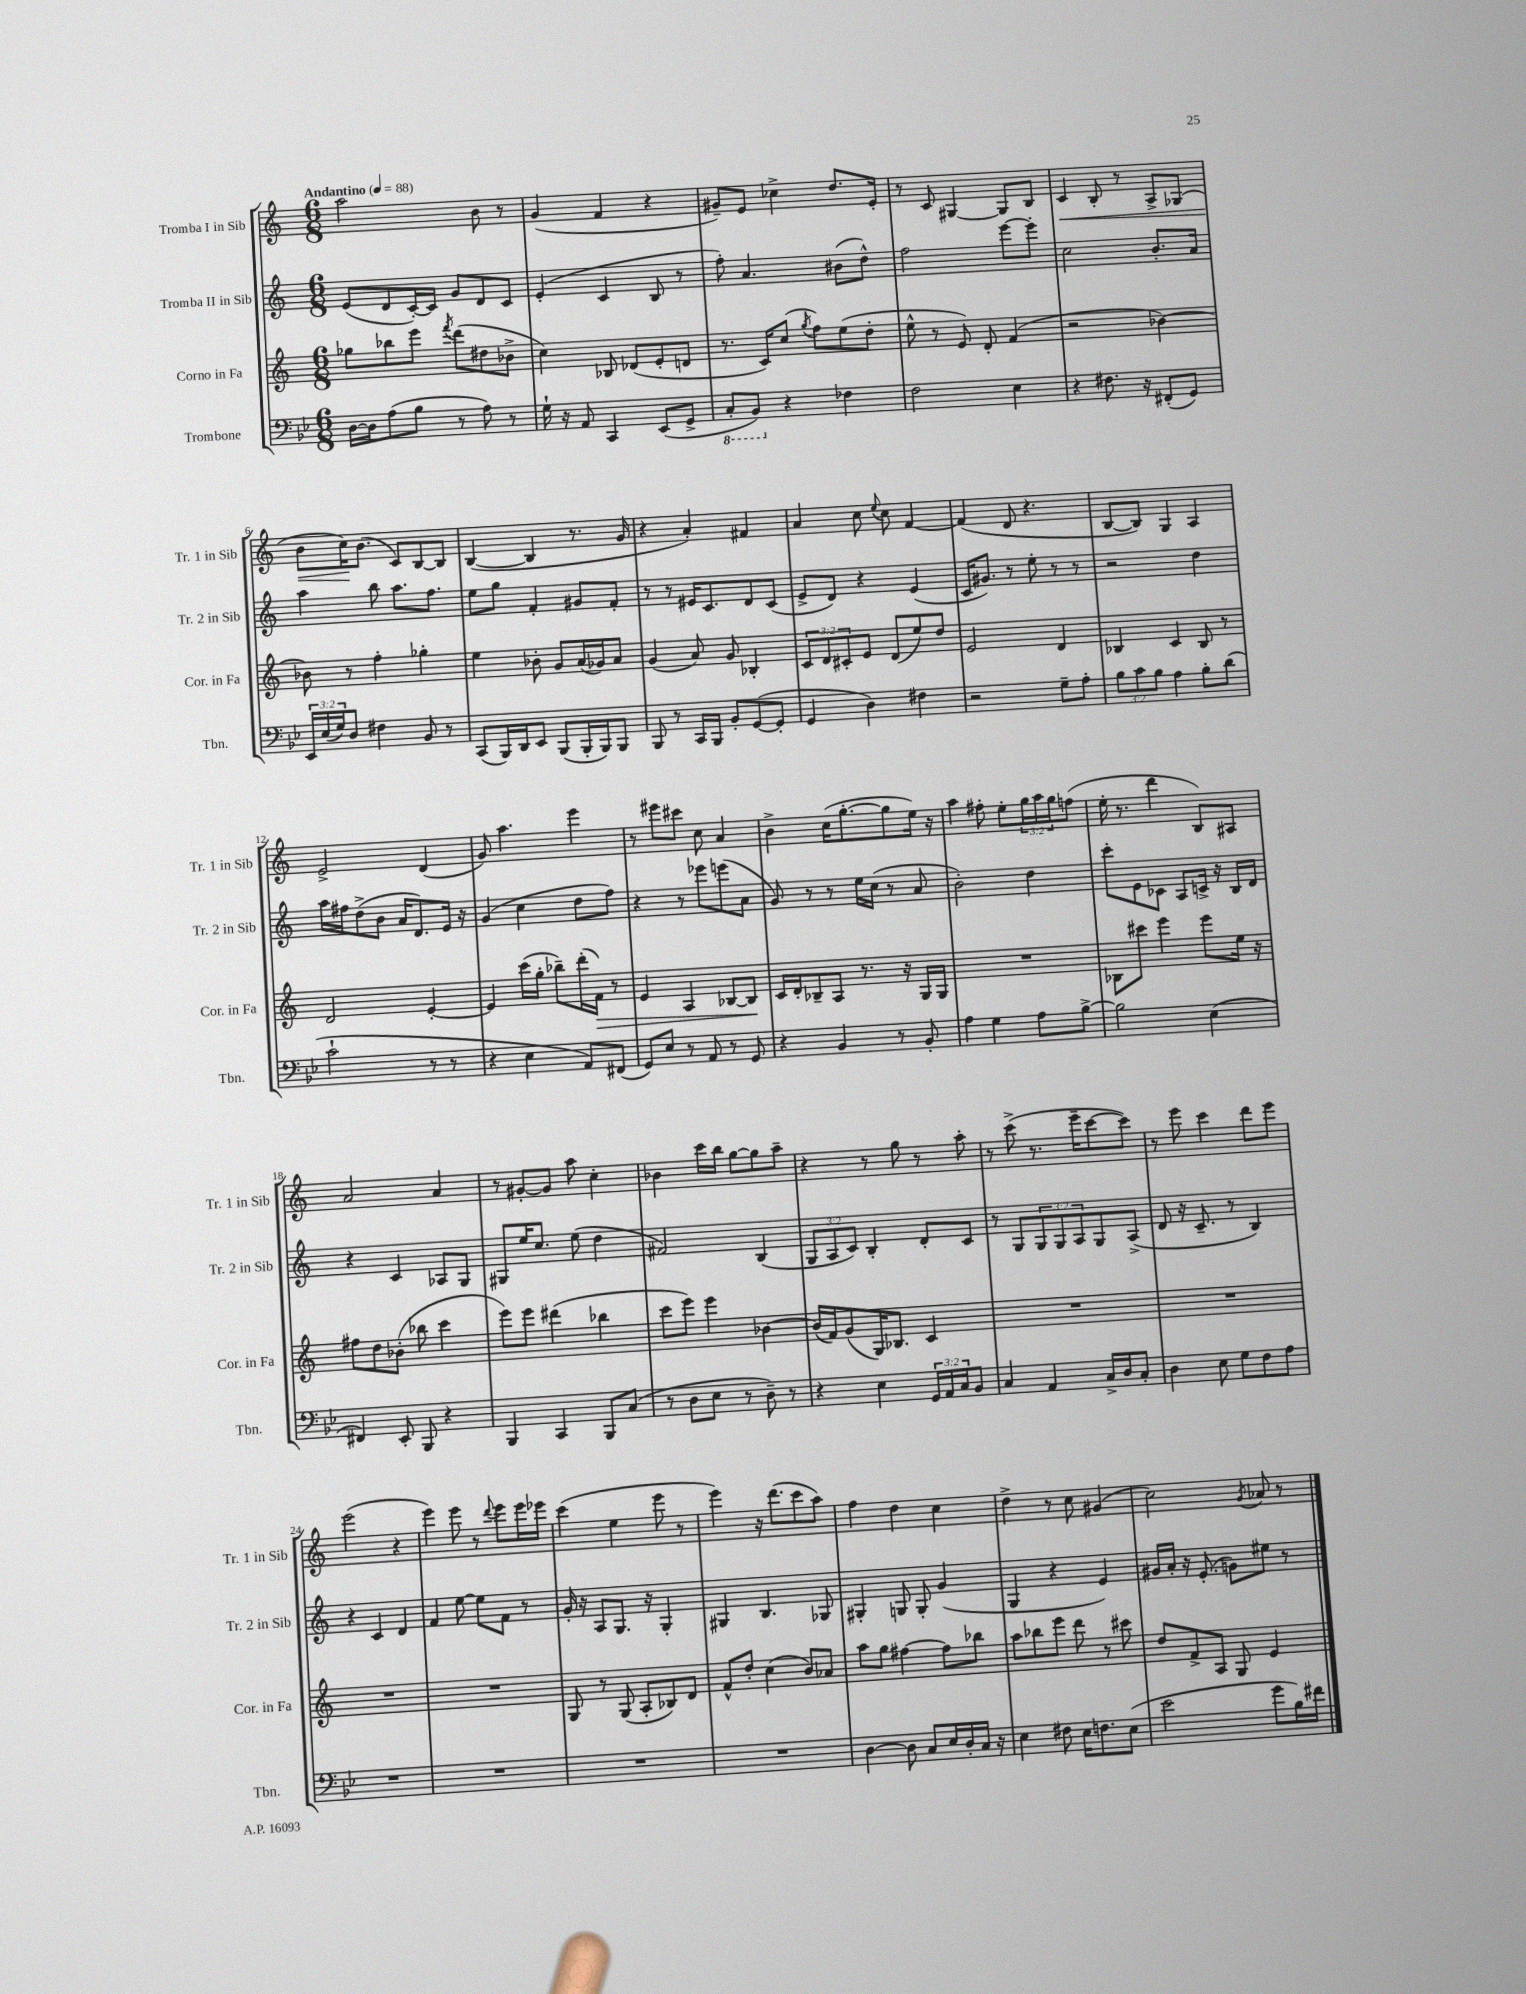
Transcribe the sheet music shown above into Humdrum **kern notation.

**kern	**kern	**dynam	**kern	**kern	**dynam
*part4	*part3	*part3	*part2	*part1	*part1
*staff4	*staff3	*staff3	*staff2	*staff1	*staff1
*I"Trombone	*I"Corno in Fa	*	*I"Tromba II in Sib	*I"Tromba I in Sib	*
*I'Tbn.	*I'Cor. in Fa	*	*I'Tr. 2 in Sib	*I'Tr. 1 in Sib	*
*clefF4	*clefG2	*	*clefG2	*clefG2	*
*k[b-e-]	*k[]	*	*k[]	*k[]	*
*M6/8	*M6/8	*	*M6/8	*M6/8	*
*MM88	*MM88	*	*MM88	*MM88	*
=1	=1	=1	=1	=1	=1
!	!	!	!	!LO:TX:a:B:t=Andantino	!
[16D\LL	8gg-X\L	.	(8e/L	2aa\	.
16D\J]	.	.	.	.	.
(8A\	8bb-X\	.	8d/	.	.
8B-\J	8eee\J	.	[16c'/L)	.	.
.	.	.	16c/JJ]	.	.
.	8qfff/	.	.	.	.
8r	(8ddd\L	.	8g/L	.	.
8A\)	8dd#X\	.	8d/	8b\	.
8r	8b-X^\J	.	8c/J	8r	.
=2	=2	=2	=2	=2	=2
16G`\	4cc\)	.	(4e'/	(4g/	.
16r	.	.	.	.	.
8AA/	.	.	.	.	.
4CC/	8B-X/	.	4c/	4f/	.
.	(8d-X/L	.	.	.	.
(8EE-/L	8e'/	.	8B/	4r	.
8GG^/J	8dn/J	.	8r	.	.
=3	=3	=3	=3	=3	=3
*8ba	*	*	*	*	*
8CC'/L	8.r	.	8ff'\)	8g#X~/L)	.
8BBB-/J)	.	.	4.a/	8e/J	.
.	16c/KL)	.	.	.	.
*X8ba	*	*	*	*	*
4r	(8cc/J	.	.	4cc-X^\	.
.	8qgg/	.	.	.	.
.	8ff\L)	.	.	.	.
4F-X\	(8ee\	.	(8b#X\L	8.dd/L	.
.	8dd'\J	.	8dd^^\J)	.	.
.	.	.	.	16e'/Jk	.
=4	=4	=4	=4	=4	=4
2F\	8ee^^\	.	2ff\	8r	.
.	8r	.	.	8c/	.
.	8e/)	.	.	[4G#X/	.
.	8d'/	.	.	.	.
4E-\	(4f/	.	[8eee\L	8G#/L]	.
.	.	.	8eee'\J]	8B/J	.
=5	=5	=5	=5	=5	=5
!	!	!	!	!	!LO:HP:b
4r	2r	.	2cc\	4c/	<
8.F#X\	.	.	.	8B'/	.
.	.	.	.	8r	.
16r	.	.	.	.	.
(8FF#X'/L	[4b-X\)	.	8.b'/L	8A^/L	.
8GG/J)	.	.	.	(8G-X/J	.
.	.	.	16a/Jk	.	.
!!LO:LB:g=z
=6	=6	=6	=6	=6	=6
24EE-/LL	8b-X\]	.	4aa\	8b\L	.
(24E-/	.	.	.	.	.
24G/J)	.	.	.	.	.
8D/J	8r	.	.	16cc\K)	.
.	.	.	.	(8.b\J	[
4F#X\	4ff'\	.	8bb\	.	.
.	.	.	8.aa\L	8c/L)	.
8BB-/	4gg-X'\	.	.	[8B/	.
.	.	.	8.ff\J	.	.
8r	.	.	.	8B/J]	.
=7	=7	=7	=7	=7	=7
(8CC/L	4ee\	.	8ee\L	([4B/	.
16BBB-/L)	.	.	8gg\J	.	.
16DD/J	.	.	.	.	.
8EE-/J	8b-X'\	.	4f'/	4B/]	.
(8BBB-/L	8g/L	.	.	.	.
16BBB-'/L	(16a/L	.	8g#X/L	8.r	.
16BBB-/J)	16g-X/J)	.	.	.	.
8BBB-/J	8a/J	.	8f'/J	.	.
.	.	.	.	16g/	.
=8	=8	=8	=8	=8	=8
8BBB-/	(4g/	.	8r	4r	.
8r	.	.	8r	.	.
16CC/LL	8a/)	.	16e#X/KL	4a'/)	.
16BBB-/JJ	.	.	8.c/	.	.
8BB-'/L	8g/	.	.	.	.
([8GG/	4B-X'/	.	8d/	4f#X/	.
8GG'/J]	.	.	(8c/J	.	.
=9	=9	=9	=9	=9	=9
4GG/	12c/L	.	8e^/L	4a/	.
.	12d/	.	.	.	.
.	.	.	8d/J)	.	.
.	12c#X'/	.	.	.	.
4D\)	8e/J	.	4r	8cc\	.
.	.	.	.	8qqee/	.
.	(8d/L	.	.	8cc\	.
4F#X\	8ee/)	.	(4e/	[4f/	.
.	8dd/J	.	.	.	.
=10	=10	=10	=10	=10	=10
2r	2e/	.	16c/KL	(4f/]	.
.	.	.	8.g#X/J)	.	.
.	.	.	8r	8d/	.
.	.	.	8ee'\	4.r	.
8G~\L	4d/	.	8r	.	.
8A'\J	.	.	8r	.	.
=11	=11	=11	=11	=11	=11
12B-\L	4B-X/	.	2r	[8B/L	.
12c\	.	.	.	.	.
.	.	.	.	8B/J])	.
12B-\J	.	.	.	.	.
4A\	4c/	.	.	4G/	.
8B-'\L	8B-/	.	4dd\	4A/	.
(8d\J	8r	.	.	.	.
!!LO:LB:g=z
=12	=12	=12	=12	=12	=12
2c`\	2d/	.	16aa\LL	2e^/	.
.	.	.	16ff#X\J	.	.
.	.	.	(8dd^\	.	.
.	.	.	8b\J	.	.
.	.	.	16a/KL	.	.
.	.	.	8.d/)	.	.
8r	[4e'/	.	.	(4d/	.
8r	.	.	16e/Jk	.	.
.	.	.	16r	.	.
=13	=13	=13	=13	=13	=13
4r	4e/]	.	(4g/	8g/)	.
.	.	.	.	4.aa\	.
4E-\	(16ccc\LL	.	4cc\	.	.
.	16gg'\JJ	.	.	.	.
.	8bb-X~\L)	.	.	.	.
8AA/L)	(16ddd'\L	.	8dd\L	4eee\	.
!	!	!LO:HP:b	!	!	!
.	16f\JJ)	>	.	.	.
(8FF#X/J	8r	.	8ff\J)	.	.
=14	=14	=14	=14	=14	=14
8GG/L)	4e/	.	4r	8r	.
8E-/J	.	.	.	8eee#X\L	.
8r	4A/	.	8r	8ccc#X\J	.
8AA/	.	.	8eee-X\L	8cc\	.
8r	[8B-X/L	.	(8eeen\	4a/	.
8GG/	8B-/J]	.	8a\J	.	.
.	.	]	.	.	.
=15	=15	=15	=15	=15	=15
4r	16c/LL	.	8g/)	4b^\	.
.	16d'/J	.	.	.	.
.	8B-X~/	.	8r	.	.
4BB-/	8A/J	.	8r	(16cc\KL	.
.	.	.	.	[8.gg'\	.
.	8.r	.	16ee\LL	.	.
.	.	.	(16cc\JJ	.	.
8r	.	.	8r	8gg\]	.
.	16r	.	.	.	.
8BB-'/	16G/LL	.	8a/	16ee\Jk)	.
.	16G/JJ	.	.	16r	.
=16	=16	=16	=16	=16	=16
4A\	2.r	.	2b'\)	4aa\	.
4G\	.	.	.	8ff#X'\	.
.	.	.	.	8ee'\L	.
8A\L	.	.	4dd\	24gg\L	.
.	.	.	.	24aa\	.
.	.	.	.	24gg\J	.
[8B-^\J	.	.	.	(8ffn\J	.
=17	=17	=17	=17	=17	=17
2B-\]	8B-X\L	.	8ccc'\L	16ee'\	.
.	.	.	.	8.r	.
.	8ccc#X\J	.	8e\	.	.
.	4eee\	.	8c-X\J	4ddd\	.
.	.	.	8A/L	.	.
(4E-\	8eee\L	.	16cn^/Jk	8B/L)	.
.	.	.	16r	.	.
.	16ee\Jk	.	16B/LL	8A#X/J	.
.	16r	.	16d/JJ	.	.
!!LO:LB:g=z
=18	=18	=18	=18	=18	=18
4FF#X/)	8ff#X\L	.	4r	2a/	.
.	8dd\	.	.	.	.
8EE-'/	(8b-X'\J	.	4c/	.	.
8BBB-/	8bb-X\	.	.	.	.
4r	4ccc\	.	8A-X/L	4a/	.
.	.	.	8G/J	.	.
=19	=19	=19	=19	=19	=19
4BBB-/	8eee\L)	.	8G#X/L	8r	.
.	8eee\J	.	16ee/K	[8g#X'/L	.
.	.	.	8.cc/J	.	.
4CC/	(4ddd#X\	.	.	8g#/J]	.
.	.	.	(8ee\	8aa\	.
8BBB-/L	4bb-X\	.	4dd\	4cc'\	.
(8C/J	.	.	.	.	.
=20	=20	=20	=20	=20	=20
8r	8ccc\L	.	2f#X/)	4b-X\	.
8D\L	8eee\J)	.	.	.	.
8E-\J	4eee\	.	.	16ccc\LL	.
.	.	.	.	16bb\JJ	.
8r	.	.	.	[8gg\L	.
8D~\)	[4b-X\	.	(4B/	8gg\]	.
8r	.	.	.	8aa~\J	.
=21	=21	=21	=21	=21	=21
4r	(16b-/LL]	.	12G/L	4r	.
.	16f/J)	.	.	.	.
.	.	.	12A/	.	.
.	(8g/	.	.	.	.
.	.	.	12c/J)	.	.
4E-\	16G/K)	.	4B'/	8r	.
.	8.B-X/J	.	.	.	.
.	.	.	.	8gg\	.
24GG/LL	4c/	.	8d'/L	8r	.
24AA/	.	.	.	.	.
24C/J	.	.	.	.	.
8BB-/J	.	.	8c/J	8aa'\	.
=22	=22	=22	=22	=22	=22
4C/	2.r	.	8r	8r	.
.	.	.	8G/L	(8ccc^\	.
4AA/	.	.	12G/	8.r	.
.	.	.	12G/	.	.
.	.	.	12A/	.	.
.	.	.	.	16eee~\KL	.
16C^/LL	.	.	8G/	[8ccc\	.
16D/J	.	.	.	.	.
8C'/J	.	.	(8A^/J	8ccc\J])	.
=23	=23	=23	=23	=23	=23
4D\	2.r	.	8d/	8r	.
.	.	.	16r	8eee\	.
.	.	.	8.c~/	.	.
8E-\	.	.	.	4ccc\	.
8G\L	.	.	8r	.	.
8F\	.	.	4B/)	8ddd\L	.
8A\J	.	.	.	8eee\J	.
!!LO:LB:g=z
=24	=24	=24	=24	=24	=24
2.r	2.r	.	4r	(2eee\	.
.	.	.	4c/	.	.
.	.	.	4d/	4r	.
=25	=25	=25	=25	=25	=25
2.r	2.r	.	4f/	4eee\)	.
.	.	.	[8ee\	8eee\	.
.	.	.	8ee\L]	8r	.
.	.	.	.	8qqddd/	.
.	.	.	8f\J	8eee\L	.
.	.	.	8r	16eee\L	.
.	.	.	.	16eee-X\JJ	.
=26	=26	=26	=26	=26	=26
2.r	8G/	.	16g'/	(4ccc\	.
.	.	.	16r	.	.
.	8r	.	8A/L	.	.
.	(8G/	.	8.G/J	4ee\	.
.	8A'/L	.	.	.	.
.	.	.	16r	.	.
.	8B-X/)	.	4G'/	8eee\	.
.	8d/J	.	.	8r	.
=27	=27	=27	=27	=27	=27
2.r	8f^^/L	.	4G#X/	4eee\)	.
.	8dd'/J	.	.	.	.
.	(4cc\	.	4.B/	16r	.
.	.	.	.	(8.ddd\L	.
.	8b/L)	.	.	8ccc\	.
.	8a-X/J	.	8G-X/	8aa\J)	.
=28	=28	=28	=28	=28	=28
[4D\	8aa\L	.	4G#X'/	4ff\	.
.	8gg\J	.	.	.	.
8D\]	[4ff#X\	.	8Gn/	4dd\	.
8C/L	.	.	8G'/	.	.
16E-/L	8ff#\L]	.	(4g/	4cc\	.
16D'/	.	.	.	.	.
16C/JJ	8bb-X\J	.	.	.	.
16r	.	.	.	.	.
=29	=29	=29	=29	=29	=29
4E-\	8aa\L	.	4G/	4dd^\	.
.	8bb-X\	.	.	.	.
8F#X\	8eee\J	.	4r	8r	.
16E-\KL	8ddd\	.	.	8cc\	.
8.Fn\	.	.	.	.	.
.	8r	.	4e/)	(4g#X/	.
(8E-\J	8ccc#X\	.	.	.	.
=30	=30	=30	=30	=30	=30
2e-\	8dd/L	.	16g#X/LL	2cc\)	.
.	.	.	16a'/JJ	.	.
.	8f^/	.	16r	.	.
.	.	.	(8.e'/	.	.
.	8A/J	.	.	.	.
.	8G/	.	8gn\L)	.	.
.	.	.	.	8qg/	.
8g\L	4e/	.	8ee#X\J	8a-X/	.
16B-\L)	.	.	8r	8r	.
16f#X\JJ	.	.	.	.	.
==	==	==	==	==	==
*-	*-	*-	*-	*-	*-
